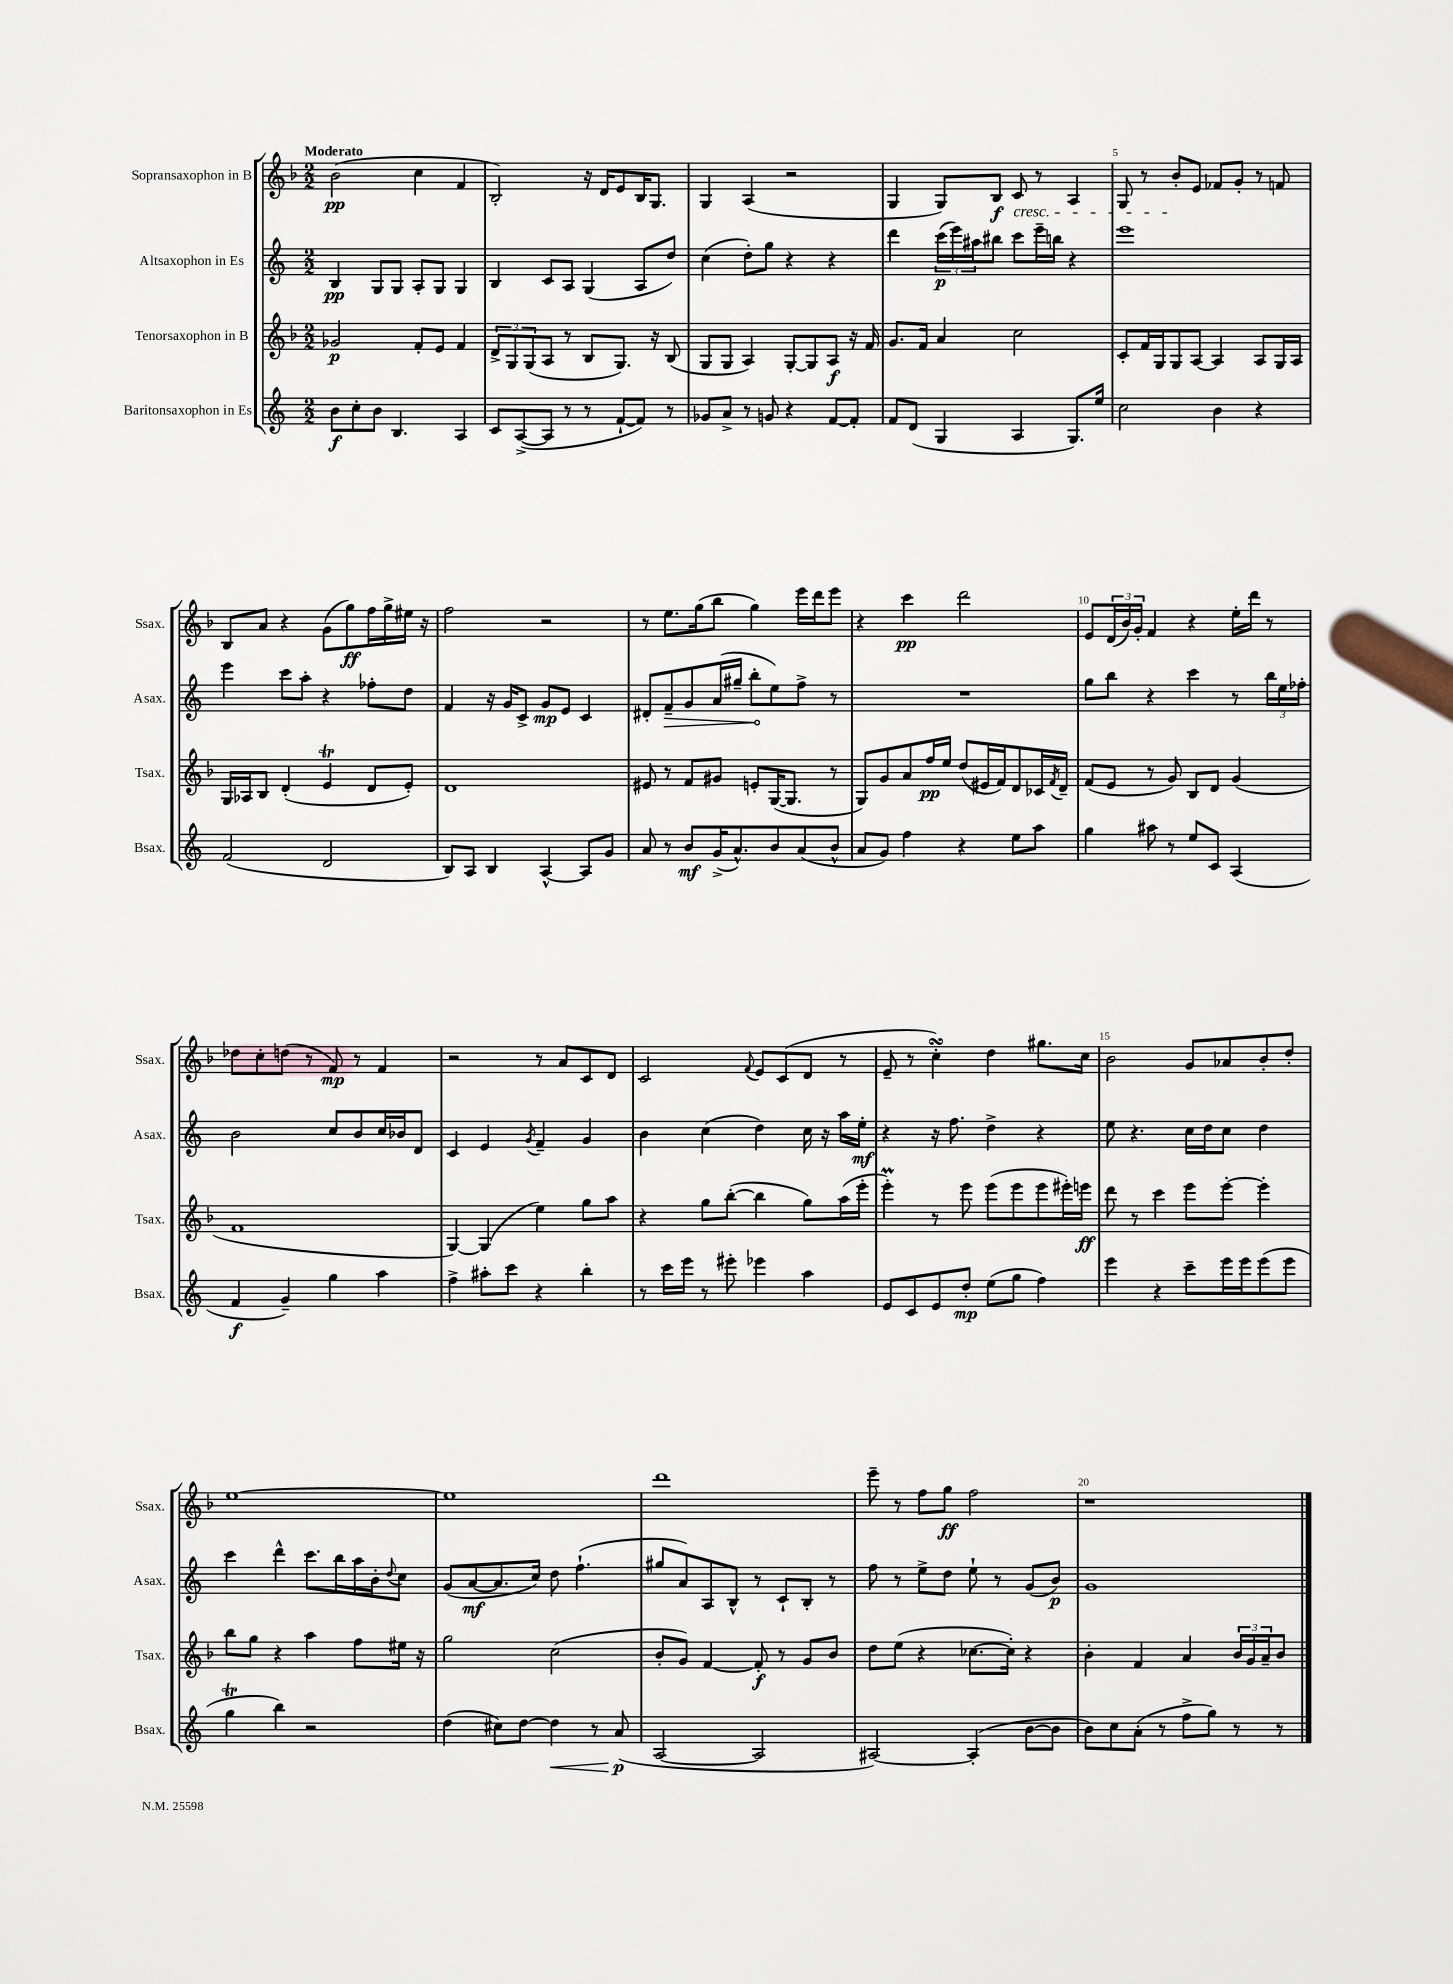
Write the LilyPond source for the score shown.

<<
\new StaffGroup <<
\new Staff = "s0" \with { instrumentName = "Sopransaxophon in B" shortInstrumentName = "Ssax." } {
    \clef treble \key f \major \numericTimeSignature \time 2/2 \tempo "Moderato"
    bes'2\pp( c''4 f'4 |
    bes2-.) r16 d'16 e'8 bes16 g8. |
    g4 a4( r2 |
    g4 g8) bes8\f c'8\cresc r8 a4 |
    g8 r8 bes'8-.\! e'8 fes'8 g'8-. r8 f'8 |
    bes8 a'8 r4 g'8( g''8\ff) f''16 g''16-> eis''16 r16 |
    f''2 r2 |
    r8 e''8. g''16( bes''8 g''4) e'''16 d'''16 e'''8 |
    r4 c'''4\pp d'''2 |
    e'8 \tuplet 3/2 { d'16( bes'16) g'16-. } f'4 r4 e''16-. d'''16 r8 |
    des''8 c''8-. d''8( r8 f'8\mp) r8 f'4 |
    r2 r8 a'8 c'8 d'8 |
    c'2 \appoggiatura { f'8 } e'8 c'8( d'8 r8 |
    e'8-- r8 c''4-.\turn) d''4 gis''8. c''16 |
    bes'2 g'8 aes'8 bes'8-. d''8-. |
    e''1~ |
    e''1 |
    d'''1 |
    e'''8-- r8 f''8 g''8\ff f''2 |
    r1 \bar "|." |
}
\new Staff = "s1" \with { instrumentName = "Altsaxophon in Es" shortInstrumentName = "Asax." } {
    \clef treble \key c \major \numericTimeSignature \time 2/2
    b4\pp g8 g8 a8-. g8 g4 |
    b4 c'8 a8 g4( a8 d''8) |
    c''4( d''8-.) g''8 r4 r4 |
    d'''4 \tuplet 3/2 { c'''16\p( e'''16) ais''16 } bis''8 c'''8 e'''16-- b''16 r4 |
    e'''1 |
    e'''4 c'''8 a''8-. r4 fes''8-. d''8 |
    f'4 r16 g'16 c'8-> g'8\mp e'8 c'4 |
    dis'8-. \once \override Hairpin.circled-tip = ##t f'8--\> g'8 a'16( gis''16-- b''8-.\! e''8) f''8-> r8 |
    R1 |
    g''8 b''8 r4 c'''4 r8 \tuplet 3/2 { b''16 e''16 fes''16-. } |
    b'2 c''8 b'8 c''16 bes'16 d'8 |
    c'4 e'4 \acciaccatura { g'8 } f'4-- g'4 |
    b'4 c''4( d''4) c''16 r16 a''16 e''16-.\mf |
    r4 r16 f''8. d''4-> r4 |
    e''8 r4. c''16 d''16 c''8 d''4 |
    c'''4 d'''4-^ c'''8. b''16 a''16 b'16-. \appoggiatura { d''8 } c''8 |
    g'8( a'8~\mf a'8. c''16) d''8 f''4.-!( |
    gis''8 a'8) a8 b8-^ r8 c'8-! b8-. r8 |
    f''8 r8 e''8-> d''8 e''8-! r8 g'8( b'8\p) |
    g'1 \bar "|." |
}
\new Staff = "s2" \with { instrumentName = "Tenorsaxophon in B" shortInstrumentName = "Tsax." } {
    \clef treble \key f \major \numericTimeSignature \time 2/2
    ges'2\p f'8-. e'8 f'4 |
    \tuplet 3/2 { d'8-> g8 g8( } a8 r8 bes8 g8.) r16 bes8( |
    g8 g8 a4) g8~-. g8 a8\f r16 f'16 |
    g'8. f'16 a'4 c''2 |
    c'8-. f'16 g16 g8 a8~ a4 a8 g16 a16 |
    g16 aes16 bes8 d'4-.( e'4\trill d'8 e'8-.) |
    d'1 |
    eis'8 r8 f'8 gis'8 e'8-. g16~( g8. r8 |
    g8) g'8 a'8 f''16\pp e''16 d''8( eis'16 f'16) d'8 ces'16 \acciaccatura { f'8 } d'16-- |
    f'8( e'8 r8 g'8) bes8 d'8 g'4( |
    f'1 |
    g4~) g4( e''4) g''8 a''8 |
    r4 g''8 bes''8~-.( bes''4 g''8) a''16( e'''16-. |
    e'''4-.\prall) r8 e'''8 e'''8( e'''8 e'''8 eis'''16-.) e'''16\ff |
    d'''8 r8 c'''4 e'''8 e'''8~-. e'''4-. |
    bes''8 g''8 r4 a''4 f''8 eis''16 r16 |
    g''2 c''2( |
    bes'8-. g'8) f'4~ f'8-.\f r8 g'8 bes'8 |
    d''8 e''8( r4 ces''8.~ ces''16-.) r4 |
    bes'4-. f'4 a'4 \tuplet 3/2 { bes'16 g'16 a'16-- } bes'8 \bar "|." |
}
\new Staff = "s3" \with { instrumentName = "Baritonsaxophon in Es" shortInstrumentName = "Bsax." } {
    \clef treble \key c \major \numericTimeSignature \time 2/2
    b'8\f c''8-. b'8 b4. a4 |
    c'8 a8~->( a8 r8 r8 f'8~-! f'8) r8 |
    ges'8 a'8-> r8 g'8 r4 f'8~ f'8-. |
    f'8 d'8( g4 a4 g8.) e''16 |
    c''2 b'4 r4 |
    f'2( d'2 |
    b8) a8 b4 a4~-^ a8 g'8 |
    a'8 r8 b'8\mf g'16->( a'8.-^) b'8 a'8( b'8-^ |
    a'8 g'8) f''4 r4 e''8 a''8 |
    g''4 ais''8 r8 e''8 c'8 a4( |
    f'4\f g'4--) g''4 a''4 |
    f''4-> ais''8-. c'''8 r4 b''4-. |
    r8 c'''16 e'''16 r8 eis'''8-. ees'''4 a''4 |
    e'8 c'8 e'8 d''8-.\mp e''8( g''8 f''4) |
    e'''4 r4 c'''8-- e'''16 e'''16 e'''8( e'''8 |
    g''4\trill b''4) r2 |
    d''4( cis''8) d''8~ d''4\< r8 a'8\p\!( |
    a2~ a2 |
    ais2~) ais4-.( b'8~ b'8 |
    b'8) c''8 a'8-.( r8 f''8-> g''8) r8 r8 \bar "|." |
}
>>
>>
\layout { \context { \Score \override BarNumber.break-visibility = ##(#f #t #t) barNumberVisibility = #(every-nth-bar-number-visible 5) } }
